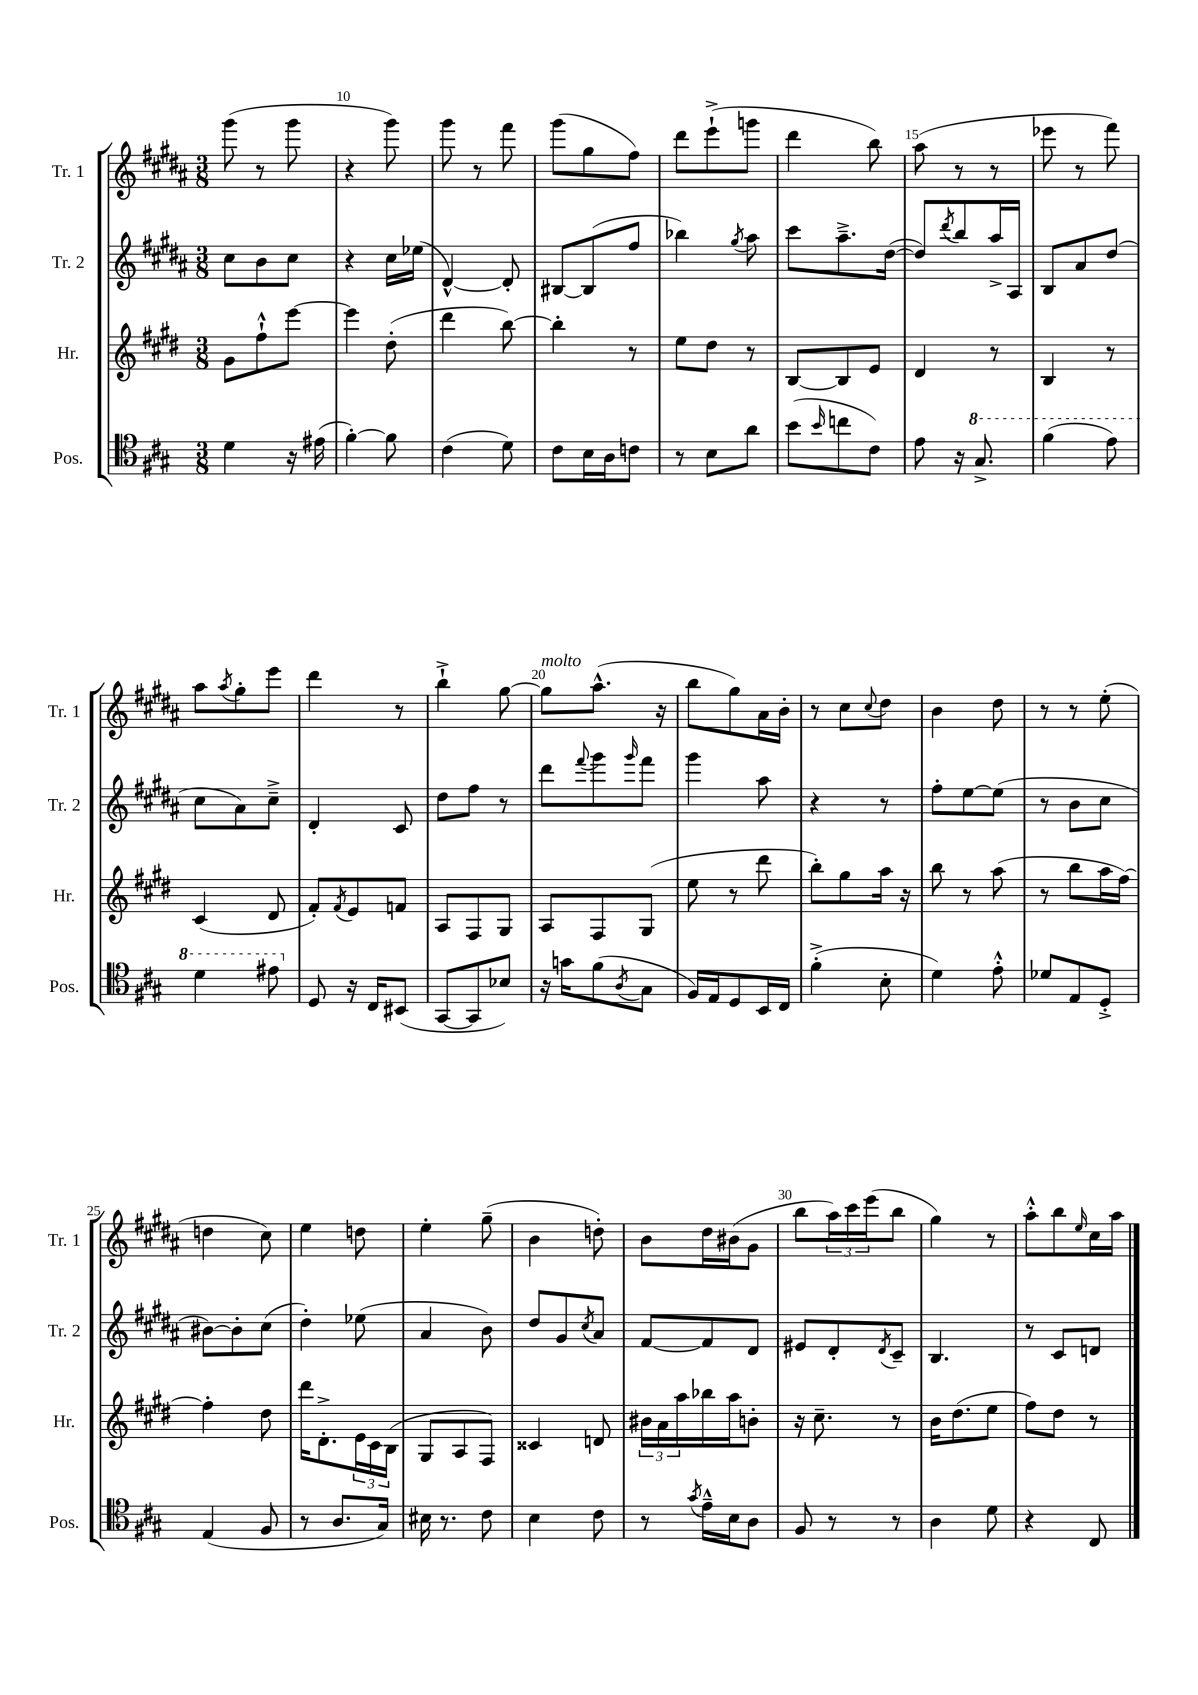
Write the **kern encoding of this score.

**kern	**kern	**kern	**kern
*part4	*part3	*part2	*part1
*staff4	*staff3	*staff2	*staff1
*I"Pos.	*I"Hr.	*I"Tr. 2	*I"Tr. 1
*I'Pos.	*I'Hr.	*I'Tr. 2	*I'Tr. 1
*clefC4	*clefG2	*clefG2	*clefG2
*k[f#c#g#]	*k[f#c#g#d#]	*k[f#c#g#d#a#]	*k[f#c#g#d#a#]
*M3/8	*M3/8	*M3/8	*M3/8
=9	=9	=9	=9
4d\	8g#\L	8cc#\L	(8ggg#\
.	8ff#`^^\	8b\	8r
16r	[8eee\J	8cc#\J	8ggg#\
(16e#X\	.	.	.
=10	=10	=10	=10
[4f#'\)	4eee\]	4r	4r
8f#\]	(8dd#'\	16cc#\LL	8ggg#\)
.	.	(16ee-X\JJ	.
=11	=11	=11	=11
(4c#\	4ddd#\	[4d#^^/)	8ggg#\
.	.	.	8r
8d\)	[8bb\)	8d#'/]	8fff#\
=12	=12	=12	=12
8c#\L	4bb'\]	[8B#X/L	(8ggg#\L
16B\L	.	(8B#/]	8gg#\
16A\J	.	.	.
8cn\J	8r	8ff#/J	8ff#\J)
=13	=13	=13	=13
8r	8ee\L	4bb-X\)	8ddd#\L
8B\L	8dd#\J	.	(8eee`^\
.	.	8qgg#/	.
8a\J	8r	8aa#\	8gggn\J
=14	=14	=14	=14
(8b\L	[8B/L	8ccc#\L	4ddd#\
16qqb/	.	.	.
8ccn\	8B/]	8.aa#~^\	.
8c#\J)	8e/J	.	8bb\)
.	.	([16dd#\Jk	.
=15	=15	=15	=15
8e\	4d#/	8dd#/L])	(8aa#\
.	.	8qddd#/	.
16r	.	8bb/	8r
*8va	*	*	*
8.g#^/	.	.	.
.	8r	16aa#^/L	8r
.	.	16A#/JJ	.
=16	=16	=16	=16
(4ff#\	4B/	8B/L	8eee-X\
.	.	8a#/	8r
8ee\)	8r	(8dd#/J	8fff#\)
!!LO:LB:g=z
=17	=17	=17	=17
4dd\	(4c#/	8cc#\L	8aa#\L
.	.	.	8qaa#/
.	.	8a#\)	8gg#'\
8ee#X\	8d#/	8cc#~^\J	8eee\J
=18	=18	=18	=18
*X8va	*	*	*
8D/	8f#'/L)	4d#'/	4ddd#\
.	8qf#/	.	.
16r	8e/	.	.
16C#/KL	.	.	.
(8BB#X/J	8fn/J	8c#/	8r
=19	=19	=19	=19
[8GG#/L	8A/L	8dd#\L	4bb`^\
8GG#/]	8F#/	8ff#\J	.
8B-X/J)	8G#/J	8r	[8gg#\
=20	=20	=20	=20
!	!	!	!LO:TX:a:i:t=molto
16r	8A/L	8ddd#\L	8gg#\L]
16gn\KL	.	.	.
.	.	8qqfff#/	.
(8f#\	8F#/	8ggg#\	(8.aa#^^\J
8qA/	.	16qqggg#/	.
8G#\J	(8G#/J	8fff#\J	.
.	.	.	16r
=21	=21	=21	=21
16F#/LL)	8ee\	4ggg#\	8bb\L
16E/J	.	.	.
8D/	8r	.	8gg#\)
16BB/L	8ddd#\	8aa#\	16a#\L
16C#/JJ	.	.	16b'\JJ
=22	=22	=22	=22
(4f#'^\	8bb'\L)	4r	8r
.	8gg#\	.	8cc#\L
.	.	.	8qqcc#/
8B'\	16aa\Jk	8r	8dd#\J
.	16r	.	.
=23	=23	=23	=23
4d\)	8bb\	8ff#'\L	4b\
.	8r	[8ee\	.
8e'^^\	(8aa\	(8ee\J]	8dd#\
=24	=24	=24	=24
8d-X/L	8r	8r	8r
8E/	8bb\L	8b\L	8r
8D'^/J	16aa\L	8cc#\J	(8ee'\
.	[16ff#\JJ)	.	.
!!LO:LB:g=z
=25	=25	=25	=25
(4E/	4ff#'\]	[8b#X\L)	4ddn\
.	.	8b#'\]	.
8F#/	8dd#\	(8cc#\J	8cc#\)
=26	=26	=26	=26
8r	16ddd#\KL	4dd#'\)	4ee\
.	8.d#'^\	.	.
8.A/L	.	.	.
.	24e\L	(8ee-X\	8ddn\
.	24c#\	.	.
16G#/Jk)	.	.	.
.	(24B\JJ	.	.
=27	=27	=27	=27
16B#X\	8G#/L	4a#/	4ee'\
8.r	.	.	.
.	8A/	.	.
8c#\	8F#/J)	8b\)	(8gg#~\
=28	=28	=28	=28
4B\	4c##X/	8dd#/L	4b\
.	.	8g#/	.
.	.	8qcc#/	.
8c#\	8dn/	8a#/J	8ddn'\)
=29	=29	=29	=29
8r	24b#X\LL	[8f#/L	8b\L
.	24a\	.	.
.	24aa\	.	.
8qg#/	.	.	.
16e~^^\LL	16bb-X\	8f#/]	16dd#\L
16B\J	16aa\J	.	(16b#X\J
8A\J	8bn'\J	8d#/J	8g#\J
=30	=30	=30	=30
8F#/	16r	8e#X/L	8bb\L
.	8.cc#~\	.	.
8r	.	8d#'/	24aa#\L)
.	.	.	24ccc#\
.	.	.	(24eee\J
.	.	8qd#/	.
8r	8r	8c#~/J	8bb\J
=31	=31	=31	=31
4A\	16b\KL	4.B/	4gg#\)
.	(8.dd#\	.	.
8d\	8ee\J	.	8r
=32	=32	=32	=32
4r	8ff#\L)	8r	8aa#'^^\L
.	8dd#\J	8c#/L	8bb\
.	.	.	16qqee/
8C#/	8r	8dn/J	16cc#\L
.	.	.	16aa#\JJ
==	==	==	==
*-	*-	*-	*-
